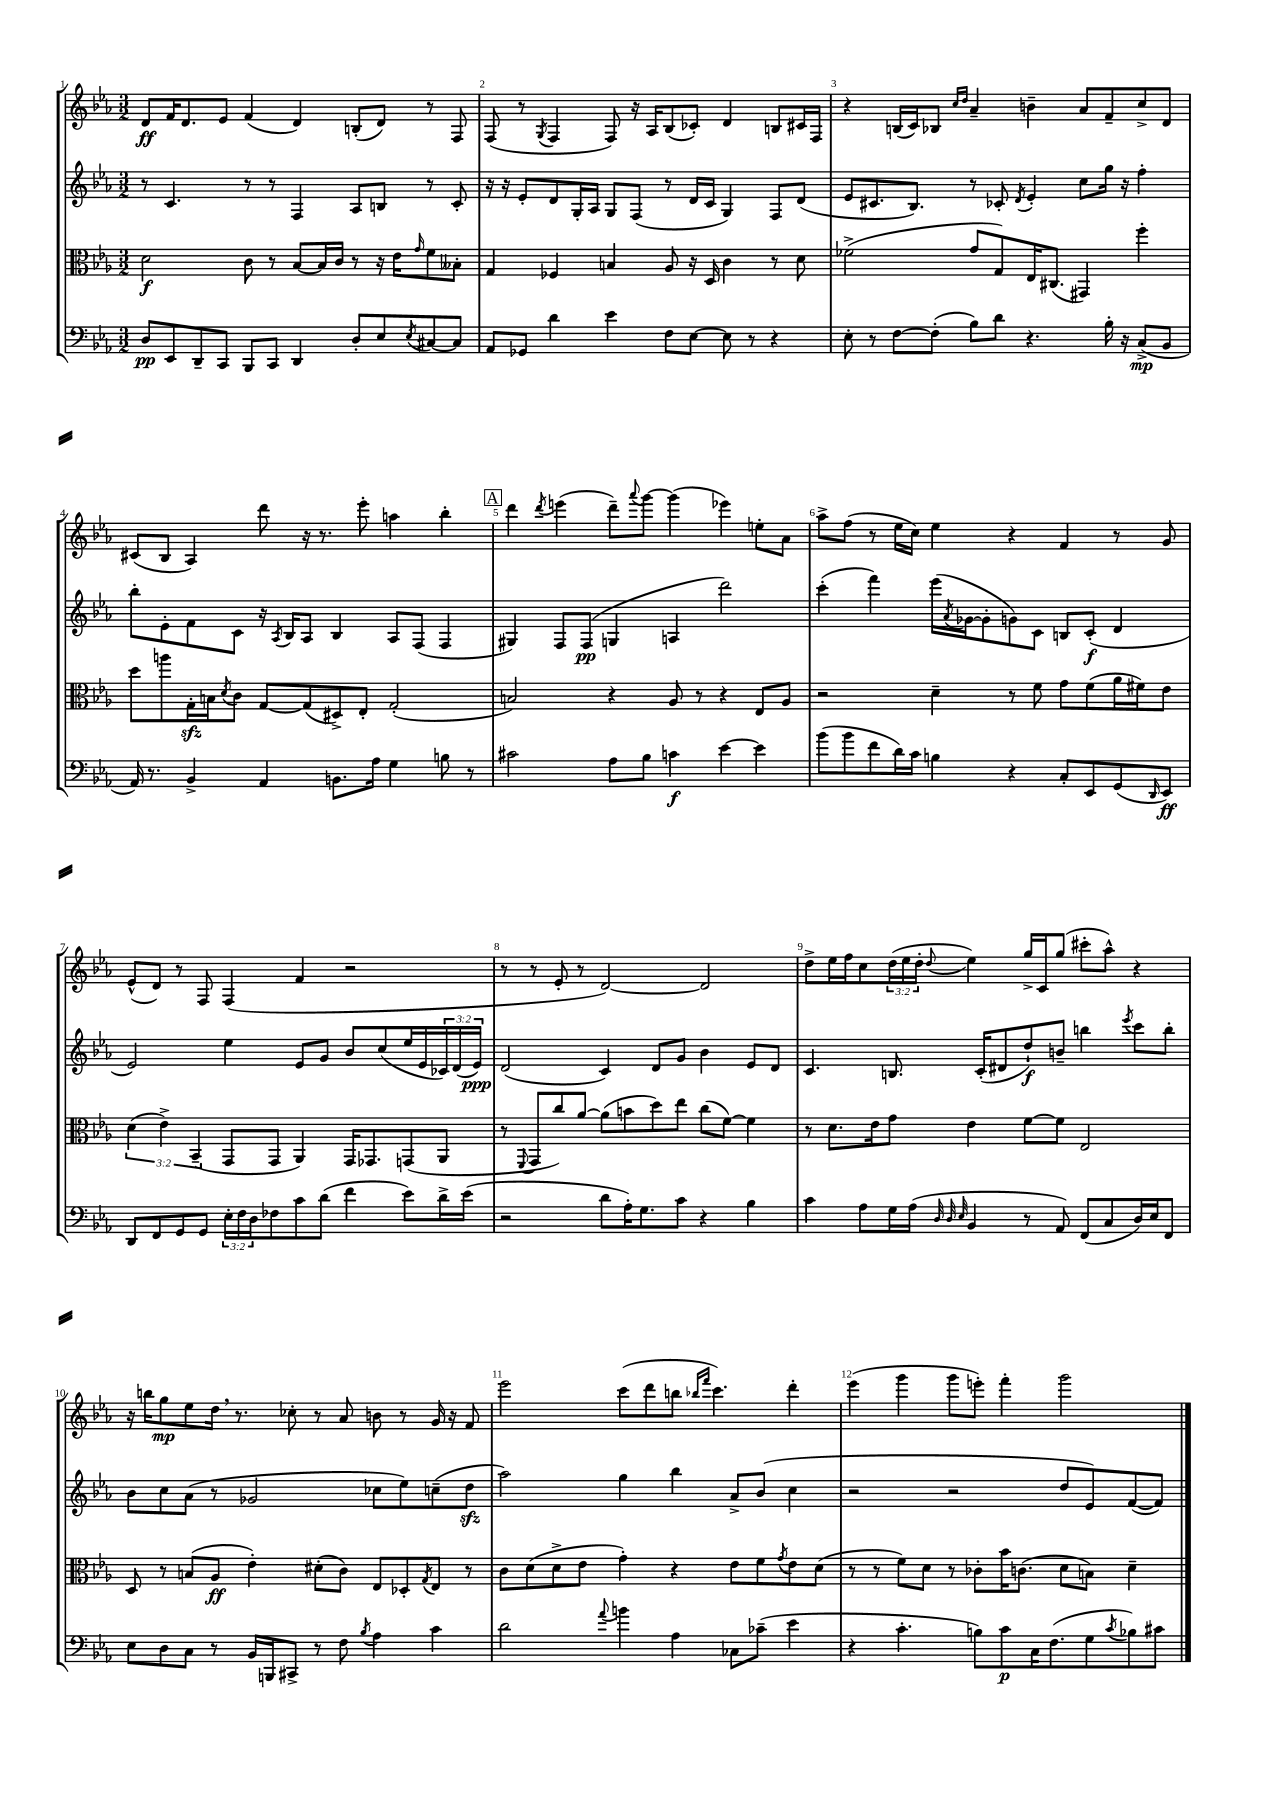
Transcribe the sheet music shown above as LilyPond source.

<<
\new StaffGroup <<
\new Staff = "s0" {
    \clef treble \key ees \major \numericTimeSignature \time 3/2 \override Staff.TupletNumber.text = #tuplet-number::calc-fraction-text
    d'8\ff f'16 d'8. ees'8 f'4( d'4) b8-.( d'8) r8 f8 |
    f8( r8 \acciaccatura { g8 } f4 f8) r16 aes16 bes8( ces'8-.) d'4 b8 cis'16 f16 |
    r4 b16( c'16) bes8 \grace { c''16 d''16 } aes'4-- b'4-- aes'8 f'8-- c''8-> d'8 |
    cis'8( bes8 aes4) d'''8 r16 r8. ees'''8-. a''4 bes''4-. |
    \mark \markup { \box "A" } d'''4 \acciaccatura { d'''8 } e'''4( d'''8--) \appoggiatura { aes'''8 } g'''8~ g'''4( ees'''4) e''8-. aes'8 |
    aes''8-> f''8( r8 ees''16 c''16) ees''4 r4 f'4 r8 g'8 |
    ees'8-^( d'8) r8 f8 f4( f'4 r2 |
    r8 r8 ees'8-. r8 d'2~) d'2 |
    d''8-> ees''16 f''16 c''8 \tuplet 3/2 { d''16( ees''16 d''16-. } \appoggiatura { d''8 } ees''4) g''16-> c'16 g''8( cis'''8-. aes''8-^) r4 |
    r16 b''16 g''8\mp ees''8 d''16 \breathe r8. ces''8-. r8 aes'8 b'8 r8 g'16 r16 f'8 |
    ees'''2 c'''8( d'''8 b''8 \grace { bes''16 f'''16 } c'''4.) d'''4-. |
    ees'''4( g'''4 g'''8 e'''8-.) f'''4-. g'''2 \bar "|." |
}
\new Staff = "s1" {
    \clef treble \key ees \major \numericTimeSignature \time 3/2 \override Staff.TupletNumber.text = #tuplet-number::calc-fraction-text
    r8 c'4. r8 r8 f4 aes8 b8 r8 c'8-. |
    r16 r16 ees'8-. d'8 g16-. aes16 g8 f8( r8 d'16 c'16 g4) f8 d'8( |
    ees'8 cis'8. bes8.) r8 ces'8-. \acciaccatura { d'8 } ees'4-. c''8 g''16 r16 f''4-. |
    bes''8-. ees'8-. f'8 c'8 r16 \acciaccatura { aes8 } bes16 aes8 bes4 aes8 f8( f4 |
    \mark \markup { \box "A" } gis4) f8 f8\pp( g4 a4 d'''2) |
    c'''4-.( f'''4) ees'''16( \acciaccatura { aes'8 } ges'16~ ges'8-. g'8) c'8 b8 c'8-.\f( d'4 |
    ees'2) ees''4 ees'8 g'8 bes'8 c''8( ees''16 ees'16 \tuplet 3/2 { ces'16) d'16( ees'16\ppp) } |
    d'2( c'4) d'8 g'8 bes'4 ees'8 d'8 |
    c'4. b8. c'16-.( dis'8 d''8-!\f) b'8-- b''4 \acciaccatura { ees'''8 } c'''8 b''8-. |
    bes'8 c''8 aes'8( r8 ges'2 ces''8 ees''8) c''8--( d''8\sfz |
    aes''2) g''4 bes''4 aes'8-> bes'8( c''4 |
    r2 r2 d''8 ees'8) f'8~( f'8) \bar "|." |
}
\new Staff = "s2" {
    \clef alto \key ees \major \numericTimeSignature \time 3/2 \override Staff.TupletNumber.text = #tuplet-number::calc-fraction-text
    d'2\f c'8 r8 bes8~ bes16 c'16 r8 r16 ees'16 \grace { g'16 } f'8 beses8-. |
    g4 fes4 b4 aes8 r16 d16 c'4 r8 d'8 |
    fes'2->( g'8 g8) ees16 cis8.( gis,4) f''4-. |
    d''8 a''8 g16-.\sfz b16 \acciaccatura { d'8 } c'8 g8~ g8( dis8->) ees8-. g2-.( |
    \mark \markup { \box "A" } b2) r4 aes8 r8 r4 ees8 aes8 |
    r2 d'4-- r8 f'8 g'8 f'8( aes'16 fis'16) ees'8 |
    \tuplet 3/2 { d'4( ees'4->) bes,4--( } g,8 g,8 aes,4) g,16 ges,8. g,8( aes,8 |
    r8 \appoggiatura { f,8 } g,8 c''8) aes'8~ aes'8( b'8 d''8) ees''8 c''8( f'8~) f'4 |
    r8 d'8. ees'16 g'8 ees'4 f'8~ f'8 ees2 |
    d8 r8 b8( aes8\ff ees'4-.) dis'8-.( c'8) ees8 des8-. \acciaccatura { g8 } ees8 r8 |
    c'8 d'8( d'8-> ees'8 g'4-.) r4 ees'8 f'8 \acciaccatura { g'8 } ees'8 d'8( |
    r8 r8 f'8) d'8 r8 ces'8-. bes'16 c'8.( d'8 b8) d'4-- \bar "|." |
}
\new Staff = "s3" {
    \clef bass \key ees \major \numericTimeSignature \time 3/2 \override Staff.TupletNumber.text = #tuplet-number::calc-fraction-text
    d8\pp ees,8 d,8-- c,8 bes,,8 c,8 d,4 d8-. ees8 \acciaccatura { ees8 } cis8~ cis8 |
    aes,8 ges,8 d'4 ees'4 f8 ees8~ ees8 r8 r4 |
    ees8-. r8 f8~ f8-.( bes8) d'8 r4. bes16-. r16 c8->\mp( bes,8 |
    aes,16) r8. bes,4-> aes,4 b,8. aes16 g4 b8 r8 |
    \mark \markup { \box "A" } cis'2 aes8 bes8 c'4\f ees'4~ ees'4 |
    bes'8( bes'8 f'8 d'16) c'16 b4 r4 c8-. ees,8 g,8( \grace { d,16 } ees,8\ff) |
    d,8 f,8 g,8 g,8 \tuplet 3/2 { ees16-. f16 d16 } fes8 c'8 d'8( f'4 ees'8) d'16-> ees'16( |
    r2 d'8 aes16-.) g8. c'8 r4 bes4 |
    c'4 aes8 g16 aes16( \grace { d32 d32 ees32 } bes,4 r8 aes,8) f,8( c8 d16) ees16 f,8 |
    ees8 d8 c8 r8 bes,16 b,,16 cis,8-> r8 f8 \acciaccatura { bes8 } aes4 c'4 |
    d'2 \appoggiatura { aes'8 } b'4 aes4 ces8 ces'8--( ees'4 |
    r4 c'4.-. b8) c'8\p c16 f8.( g8 \acciaccatura { c'8 } bes8) cis'8 \bar "|." |
}
>>
>>
\layout { \context { \Score \override BarNumber.break-visibility = ##(#f #t #t) barNumberVisibility = #all-bar-numbers-visible } }
